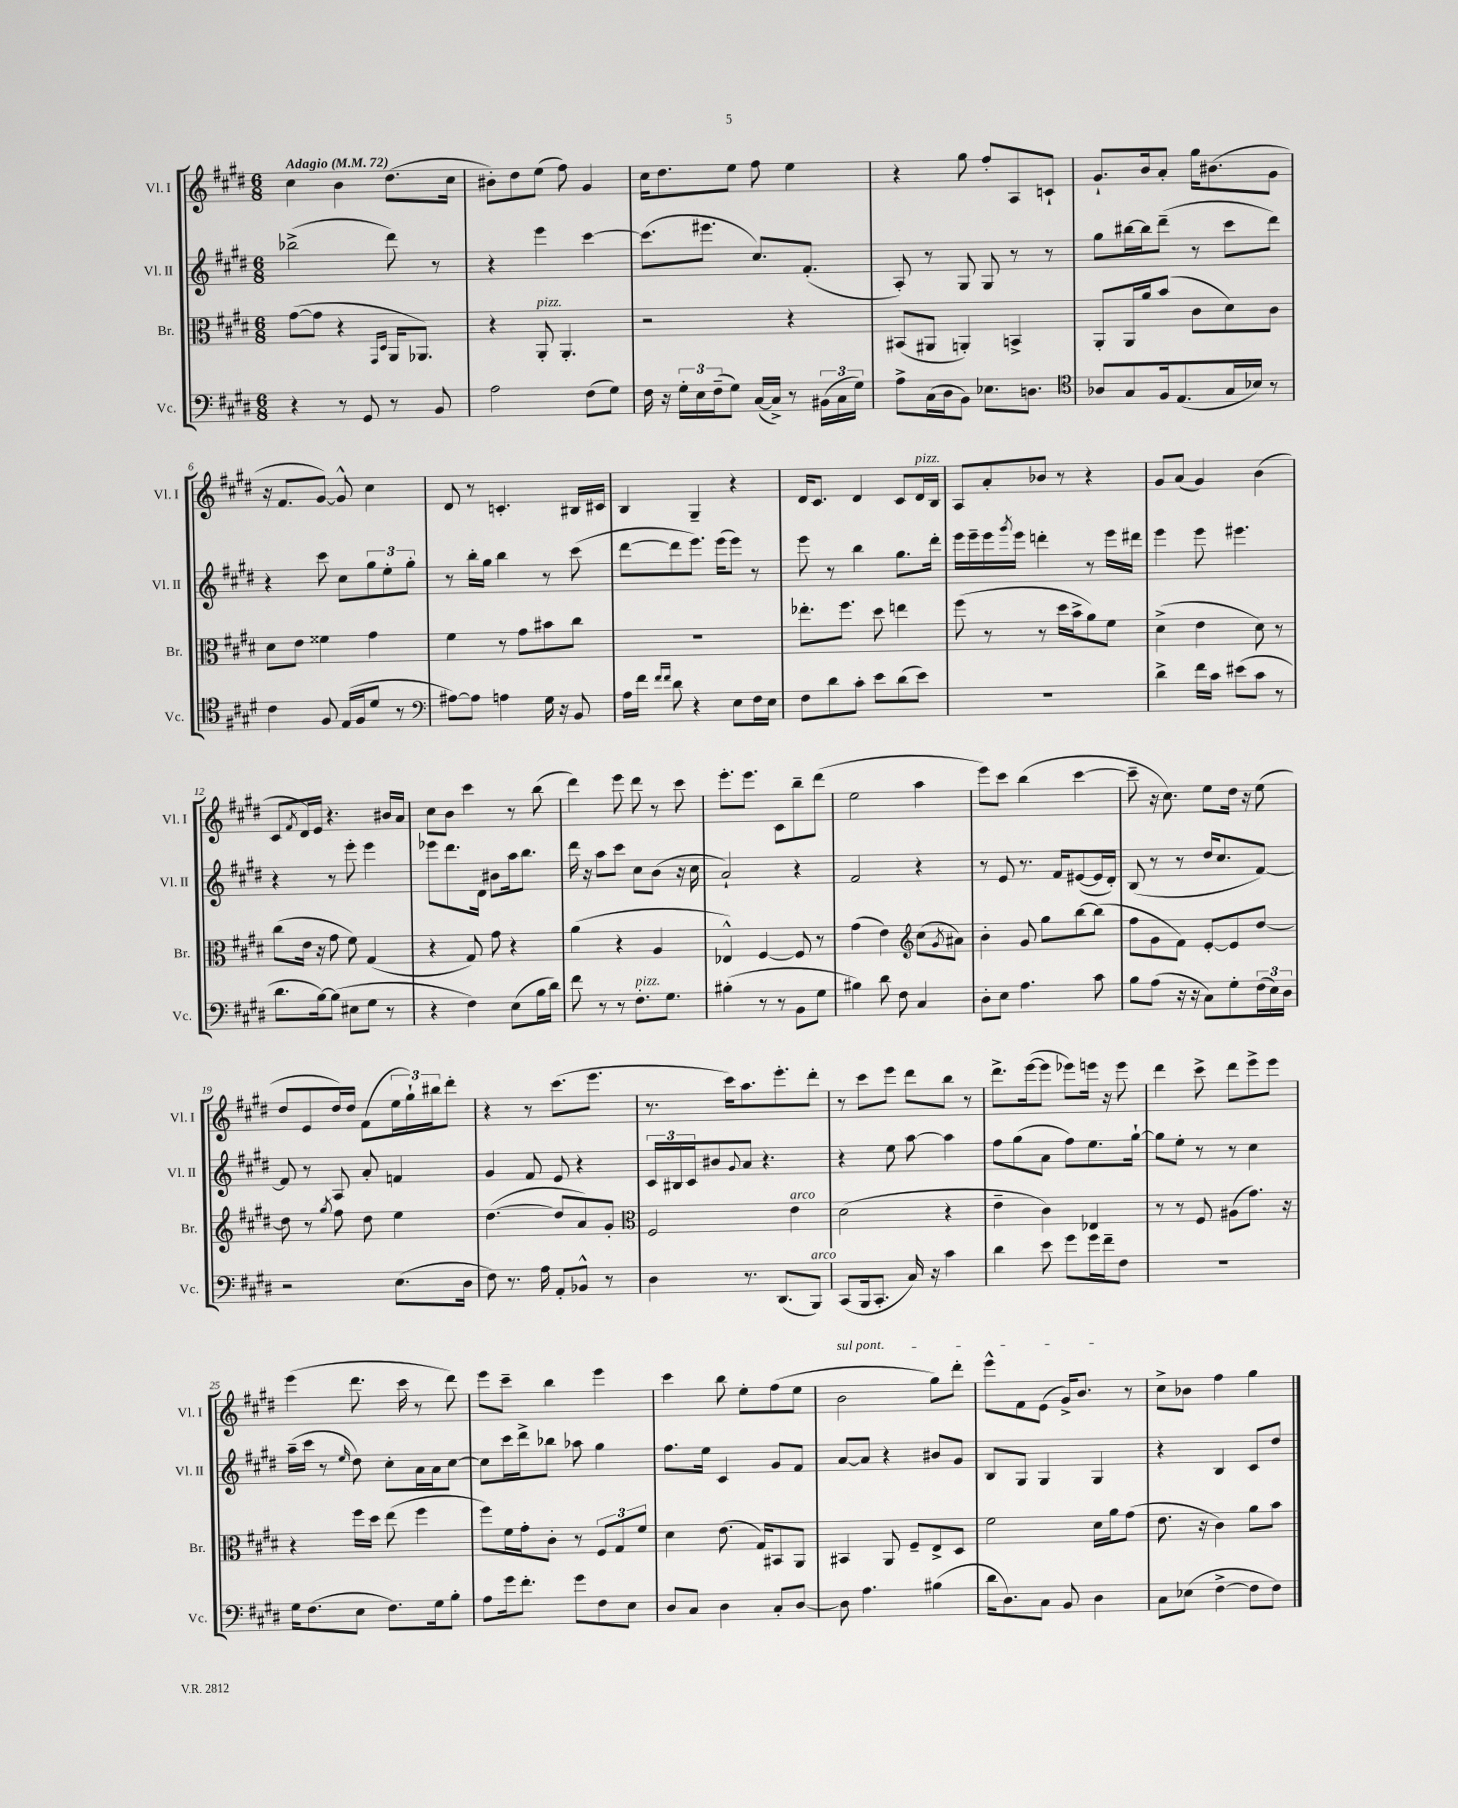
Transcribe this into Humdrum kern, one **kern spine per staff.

**kern	**kern	**kern	**kern
*staff4	*staff3	*staff2	*staff1
*clefF4	*clefC3	*clefG2	*clefG2
*k[f#c#g#d#]	*k[f#c#g#d#]	*k[f#c#g#d#]	*k[f#c#g#d#]
*M6/8	*M6/8	*M6/8	*M6/8
*MM72	*MM72	*MM72	*MM72
4r	([8g#	(2bb-^	4cc#
.	8g#]	.	.
8r	4r	.	4b
8GG#	.	.	.
.	16qqGG#	.	.
.	16qqD#	.	.
8r	16AA	8ddd#)	(8.dd#
.	8.AA-)	.	.
8BB	.	8r	.
.	.	.	16cc#
=	=	=	=
2A	4r	4r	8b#')
.	.	.	8dd#
.	8AA'	4eee	(8ee
.	4.AA'	.	8ff#)
(8F#	.	[4ccc#	4g#
8G#)	.	.	.
=	=	=	=
16F#	2r	(8.ccc#]	16cc#
16r	.	.	8.dd#
24G#'	.	.	.
24E	.	.	.
.	.	8.eee#	.
(24F#~	.	.	.
8G#)	.	.	8ee
([16C#	.	8.cc#)	8ff#
16C#^])	.	.	.
8r	4r	.	4ee
.	.	(8.f#'	.
(24BB#	.	.	.
24C#	.	.	.
24G#)	.	.	.
=	=	=	=
8A^	(8BB#	8A')	4r
(16C#	8AA#	8r	.
16D#	.	.	.
8BB)	4AA')	8G#	8gg#
8.E-	.	8G#	8ff#'
.	4BB^	8r	8A
8.D	.	.	.
.	.	8r	8c`
=	=	=	=
*clefC4	*	*	*
8A-	8AA'	8gg#	8.g#`
8G#	16AA	[16bb#	.
.	16a	16bb#]	16b
16F#	(8b	(8ddd#~	8a'
(8.E	.	.	.
.	8c#	8r	16gg#
.	.	.	(8.b#
16G#	8d#)	8ccc#	.
16B-)	.	.	.
8r	8c#	8ddd#)	8g#
=	=	=	=
4c#	8d#	4r	16r
.	.	.	8.f#
.	8e	.	.
8F#	4f##	8ccc#	[8g#)
(16E	.	8cc#	8g#^^]
16F#	.	.	.
8d#	4g#	12gg#	4cc#
.	.	12ee'	.
8r	.	.	.
.	.	12gg#'	.
=	=	=	=
*clefF4	*	*	*
[8A#)	4f#	8r	8d#
8A#]	.	16bb'	8r
.	.	16gg#	.
4A	8r	4bb	4.c'
.	8g#	.	.
16G#	8b#	8r	.
16r	.	.	.
8BB	8cc#	(8ccc#	16B#
.	.	.	16c#
=	=	=	=
16A	2.r	[8ddd#	4B
16f#	.	.	.
16qqf#	.	.	.
16qqf#	.	.	.
8d#	.	8ddd#]	.
4r	.	8.eee)	4G#~
.	.	(16eee	.
8E	.	8eee)	4r
16F#	.	8r	.
16E	.	.	.
=	=	=	=
8F#	8.ee-'	8eee	16d#
.	.	.	8.c#
8d#	.	8r	.
.	8.ff#	.	.
8c#'	.	4bb	4d#
8e	8dd#	.	.
(8d#	4ee	8.gg#	8c#
8e)	.	.	16d#
.	.	16ddd#'	16B
=	=	=	=
2.r	(8ff#	16eee	8A
.	.	16eee~	.
.	8r	16eee	8a'
.	.	8qggg#	.
.	.	16eee	.
.	8r	4ddd'	8b-
.	16dd#	.	8r
.	16b^	.	.
.	8a)	8r	4r
.	8f#	16eee	.
.	.	16ddd#	.
=	=	=	=
4d#^	(4d#^	4eee	8g#
.	.	.	(8a
16f#	4e	8eee	4g#)
16c#	.	.	.
(8e#	.	4.eee#	.
8c#	8d#)	.	(4b
8r	8r	.	.
=	=	=	=
8.d#	(8cc#	4r	8c#
.	.	.	8qf#
.	16e	.	16d#)
[16B)	16r	.	16e
(8B]	8g#	8r	4.r
8E#	8f#)	8eee'	.
8G#	(4G#	4eee	.
8r	.	.	16b#
.	.	.	16a
=	=	=	=
4r	4r	8eee-	8cc#
.	.	8.ddd#	8b
4F#)	8G#)	.	4ccc#
.	.	16d#	.
.	8g#	8b#	.
(8E	4r	16aa	8r
.	.	8.bb	.
16B	.	.	(8bb
16d#)	.	.	.
=	=	=	=
8f#	(4a	16ddd#	4ddd#)
.	.	16r	.
8r	.	8aa	.
8r	4r	8ccc#	8eee
8.F#'	.	8cc#	8ddd#
.	4A	(8b	8r
8.G#	.	.	.
.	.	16r	8ccc#
.	.	16cc#	.
=	=	=	=
(4B#'	4E-^^)	2a`)	8.eee'
.	.	.	8.eee
8r	[4F#	.	.
8r	.	.	8c#
8BB	8F#]	4r	8bb~
8G#	8r	.	(8ddd#
=	=	=	=
4B#)	(4g#	2f#	2ee
8d#	4e)	.	.
8F#	.	.	.
*	*clefG2	*	*
4C#	(8cc#	4r	4aa
.	8qg#	.	.
.	8a#)	.	.
=	=	=	=
8D#'	4b'	8r	8eee)
8E	.	8e	8ccc#
4.A	8g#	8.r	(4bb
.	8gg#	.	.
.	.	16f#	.
.	[8bb	([8e#	[4ccc#
8c#	(8bb]	16e#]	.
.	.	16d#')	.
=	=	=	=
8B	8ff#	(8B	8ccc#~]
(8A	8g#	8r	16r
.	.	.	8.cc#)
16r	8f#)	8r	.
16r	.	.	.
8C#)	[8e'	16dd#	8ee
.	.	8.cc#	.
8G#'	8e]	.	16dd#
.	.	.	16r
(24F#	[8dd#	[8f#)	(8ee
24E)	.	.	.
24D#	.	.	.
=	=	=	=
2r	8dd#]	8f#]	8dd#
.	8r	8r	8e
.	8qgg#	.	.
.	8ff#	8A	16dd#)
.	.	.	16dd#
.	8dd#	8a'	(8f#
(8.E	4ee	4f	24ee
.	.	.	24gg#`)
.	.	.	24bb#
.	.	.	8ddd#'
16D#	.	.	.
=	=	=	=
8F#)	([4.dd#	4g#	4r
8.r	.	.	.
.	.	8f#	8r
16A	.	.	.
8AA'	8dd#]	8e	(8.ccc#
8BB-^^	8a)	4r	.
.	.	.	8.eee
8r	8g#'	.	.
=	=	=	=
*	*clefC3	*	*
4D#	2F#	24c#	8.r
.	.	24B#	.
.	.	24c#	.
.	.	8b#	.
.	.	.	16ccc#)
.	.	8qqg#	.
8.r	.	8a	8.aa
.	.	4.r	.
(8.DD#	.	.	8.eee'
.	4e	.	.
8BBB)	.	.	8ddd#'
=	=	=	=
(8CC#	(2d#	4r	8r
16BBB	.	.	8ccc#
8.CC#'	.	.	.
.	.	8ee	8eee
16C#)	.	[8aa	8ddd#
16r	.	.	.
4c#	4r	4aa]	8bb
.	.	.	8r
=	=	=	=
4d#	4e~	8ff#	8.ddd#^
.	.	(8gg#	.
.	.	.	([16eee
8e	4c#)	8a	8eee]
8g#	.	8ff#)	8eee-)
16g#	4E-	8.ee	16eee
16f#~	.	.	16r
8F#	.	.	8eee
.	.	[16gg#`	.
=	=	=	=
2.r	8r	8gg#]	4ddd#
.	8r	8ee'	.
.	8F#	8r	8ccc#^
.	(8A#	8r	8ddd#
.	8.g#)	4cc#	8eee^
.	.	.	8eee
.	16r	.	.
=	=	=	=
16G#	4r	(16aa~	(4eee
(8.F#	.	16ccc#	.
.	.	8r	.
.	.	16qqee	.
8E	16ff#	8dd#)	8.ddd#
.	16dd#	.	.
8.F#)	(8ee	8cc#'	.
.	.	.	16ccc#
.	4ff#	16a	8r
16G#	.	16a	.
8B'	.	[8cc#	8ddd#)
=	=	=	=
8A	8ff#)	8cc#]	8eee
16g#	16f#	16ccc#	8ccc#~
8.f#'	16g#'	16ddd#^	.
.	8c#'	8bb-	4bb
8g#	8r	8aa-	.
8F#	12F#	4gg#	4eee
.	12G#	.	.
8E	.	.	.
.	12f#	.	.
=	=	=	=
8D#	4d#	8.ff#	4ccc#
8C#	.	.	.
.	.	16ee	.
4D#	(8.e	4c#	8bb
.	.	.	8ee'
.	16G#)	.	.
8C#'	8BB#	8g#	(8ff#
[8D#	8AA	8f#	8ee
=	=	=	=
8D#]	4BB#	[8a	2b
4.A	.	8a]	.
.	8AA	4r	.
.	8F#~	.	.
(4B#	8E^	8b#	8gg#)
.	8D#	8g#	8ddd#'
=	=	=	=
16d#	2f#	8B	8eee^^
8.D#)	.	.	.
.	.	8G#	8f#
8C#	.	4G#	(8e
8BB	.	.	16g#^)
.	.	.	8.b
4D#	16d#	4G#	.
.	16a	.	.
.	(8g#	.	8r
=	=	=	=
8C#	8.e	4r	8cc#^
(8E-	.	.	8b-
.	16r	.	.
[4F#^	4c#)	4B	4ff#
8F#]	8a	8c#	4gg#
8F#)	8b	8dd#	.
==	==	==	==
*-	*-	*-	*-
